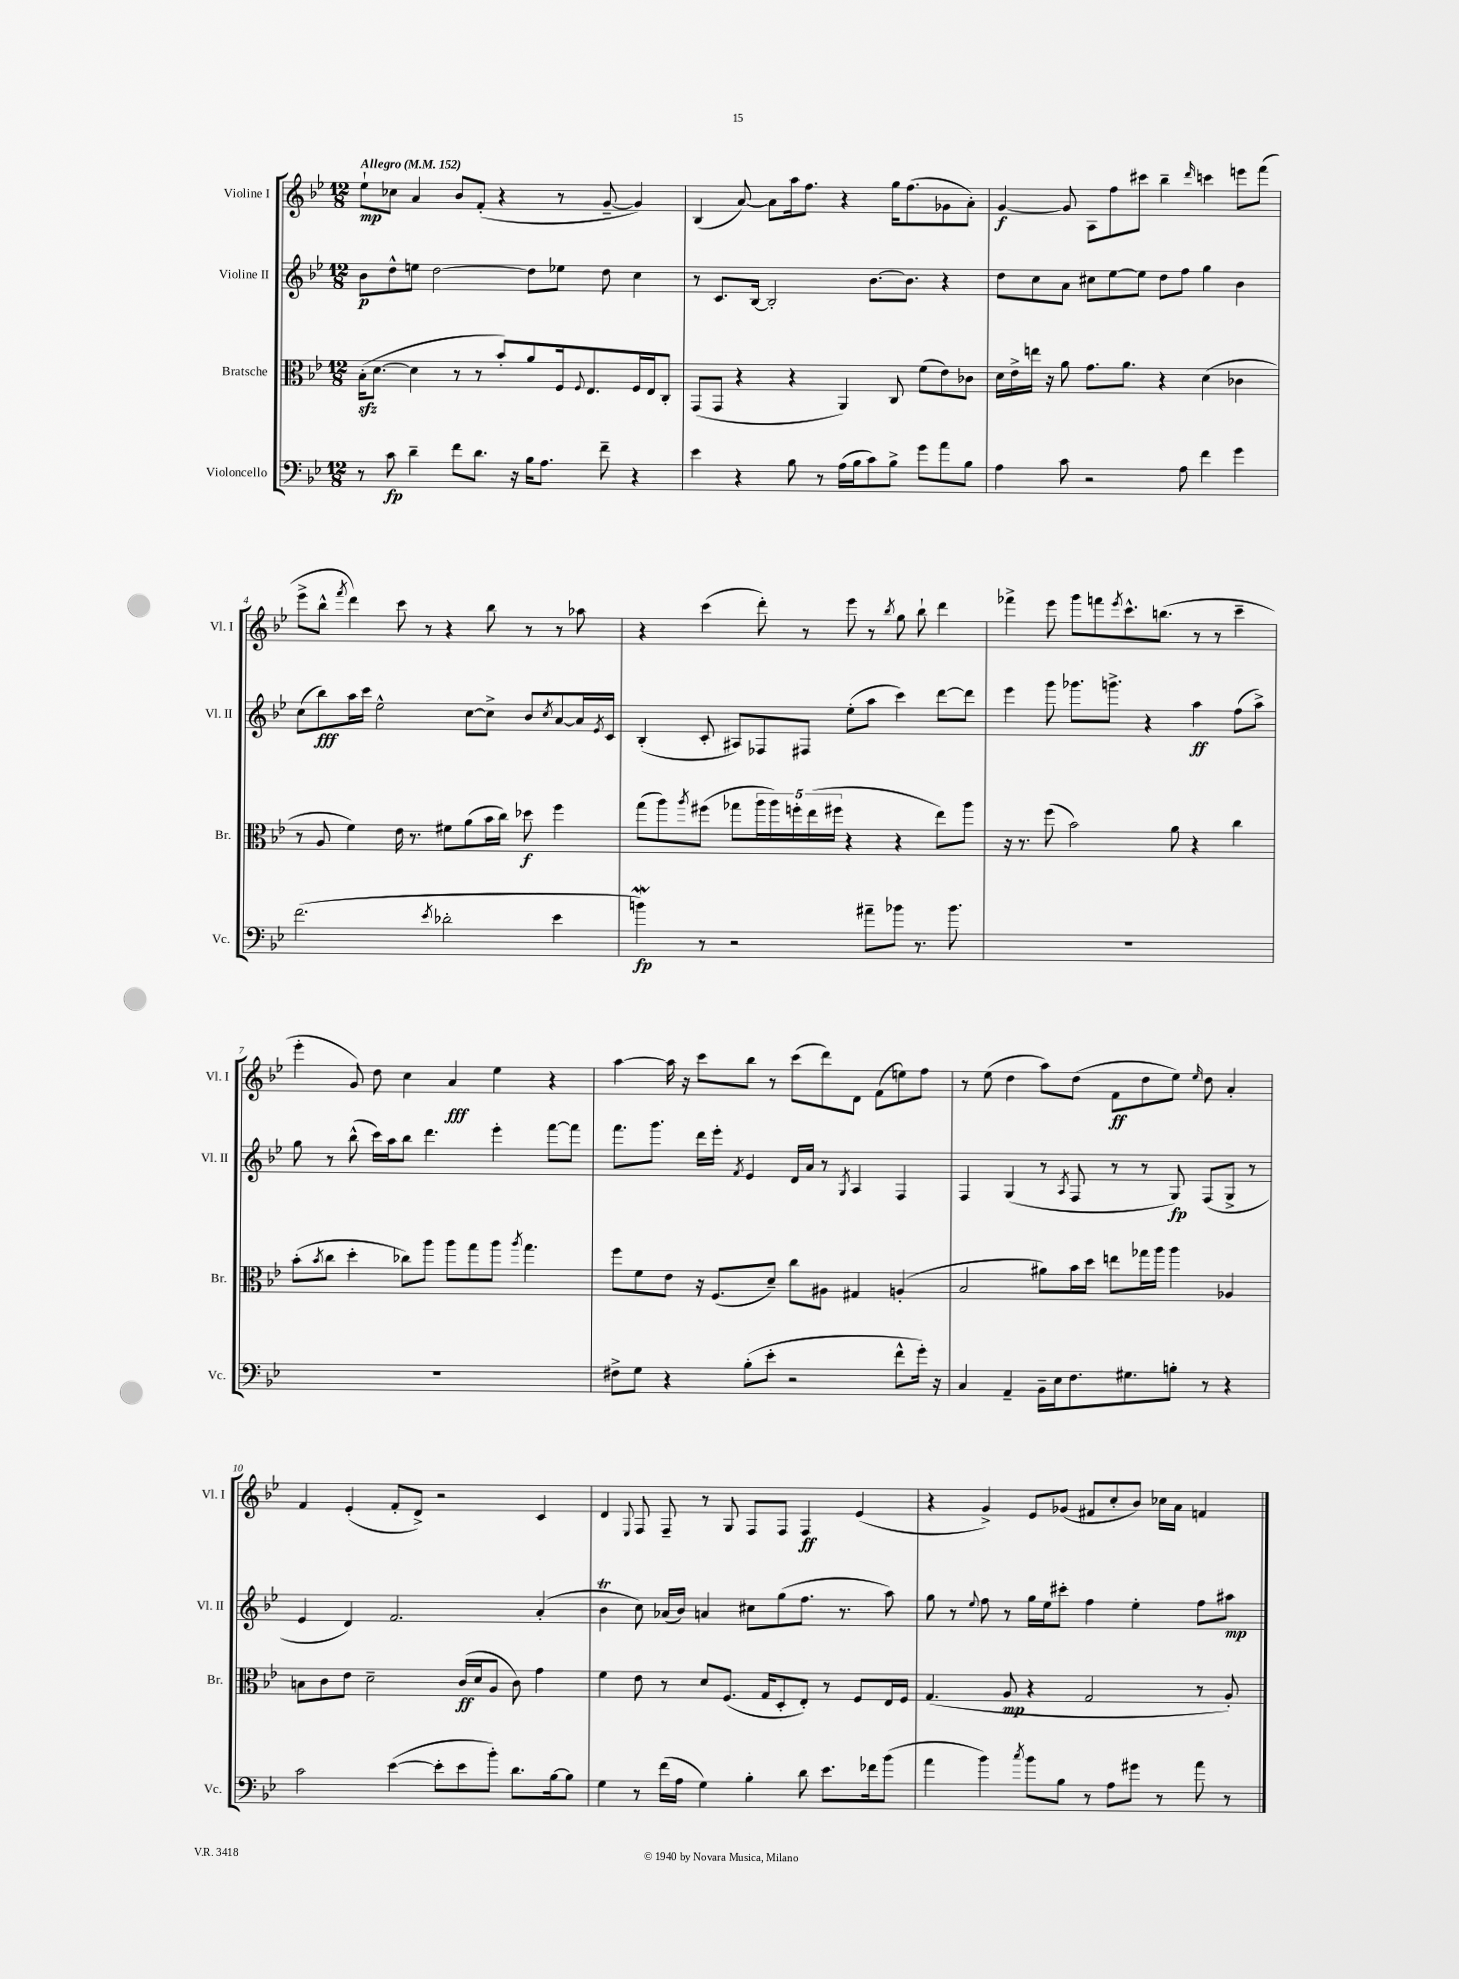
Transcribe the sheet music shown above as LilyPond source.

<<
\new StaffGroup <<
\new Staff = "s0" \with { instrumentName = "Violine I" shortInstrumentName = "Vl. I" } {
    \clef treble \key bes \major \numericTimeSignature \time 12/8 \tempo "Allegro" 4 = 152
    ees''8-!\mp ces''8 a'4 bes'8 f'8-.( r4 r8 g'8~-- g'4) |
    bes4( a'8~) a'8 a''16 f''8. r4 g''16 f''8.( ges'8 a'8-.) |
    g'4~\f g'8 a8 f''8 cis'''8 bes''4-- \grace { d'''16 } c'''4 e'''8 f'''8( |
    ees'''8-> bes''8-^ \acciaccatura { f'''8 } d'''4) c'''8 r8 r4 bes''8 r8 r8 aes''8 |
    r4 c'''4( d'''8-.) r8 ees'''8 r8 \acciaccatura { bes''8 } g''8 bes''8-! d'''4 |
    fes'''4-> ees'''8 g'''8 f'''8 \acciaccatura { ees'''8 } c'''8.-^ b''8.( r8 r8 c'''4-- |
    ees'''4-. g'8) d''8 c''4 a'4\fff ees''4 r4 |
    a''4~ a''16 r16 c'''8 bes''8 r8 c'''8( d'''8) d'8 f'8( e''8) f''8 |
    r8 ees''8( d''4 a''8) d''8( f'8\ff d''8 ees''8) \grace { ees''16 } d''8 a'4-. |
    f'4 ees'4-.( f'8-. d'8->) r2 c'4 |
    d'4 \appoggiatura { ees8 } f8 f8-- r8 g8 f8 f8 f4\ff ees'4( |
    r4 g'4->) ees'8 ges'8( fis'8 c''8-. bes'8) ces''16 a'16 f'4 \bar "|." |
}
\new Staff = "s1" \with { instrumentName = "Violine II" shortInstrumentName = "Vl. II" } {
    \clef treble \key bes \major \numericTimeSignature \time 12/8
    bes'8\p d''8-^ e''8 d''2~ d''8 ees''8 d''8 c''4 |
    r8 c'8. bes16~ bes2-. bes'8.~ bes'8. r4 |
    d''8 c''8 a'8 cis''8 ees''8~ ees''8 d''8 f''8 g''4 bes'4 |
    c''8( bes''8\fff) a''16 c'''16 ees''2-^ c''8~ c''8-> bes'8 \acciaccatura { c''8 } a'8~ a'16 \acciaccatura { ees'8 } c'16 |
    bes4-.( c'8-. ais8) fes8 fis8 ees''8-.( a''8 c'''4) d'''8~ d'''8 |
    ees'''4 g'''8 ges'''8. g'''8.-> r4 a''4\ff f''8( a''8->) |
    g''8 r8 bes''8-^( c'''16) a''16 bes''8 d'''4. ees'''4-. f'''8~ f'''8 |
    f'''8. g'''8. d'''16 ees'''16-. \acciaccatura { f'8 } ees'4 d'16 a'16 r8 \acciaccatura { g8 } a4 f4 |
    f4 g4( r8 \acciaccatura { a8 } f8 r8 r8 g8\fp) f8( g8-> r8 |
    ees'4 d'4) f'2. a'4-.( |
    bes'4\trill c''8) aes'16( bes'16) a'4 cis''8 g''8( f''8. r8. a''8) |
    g''8 r8 \appoggiatura { ees''8 } f''8 r8 g''16 ees''16 cis'''8-. f''4 ees''4-. f''8 ais''8\mp \bar "|." |
}
\new Staff = "s2" \with { instrumentName = "Bratsche" shortInstrumentName = "Br." } {
    \clef alto \key bes \major \numericTimeSignature \time 12/8
    bes16-.\sfz( d'8.~ d'4 r8 r8 bes'8-.) a'8 f16 \appoggiatura { f8 } ees8. f16 ees16 c8-. |
    g,8( g,8 r4 r4 a,4) c8 f'8( ees'8) ces'8 |
    d'16 ees'16-> e''16 r16 a'8 g'8. a'8. r4 d'4( ces'4 |
    r8 a8 f'4) ees'16 r8. fis'8 a'8( bes'16 c''16) des''8\f f''4 |
    g''8( a''8) \acciaccatura { a''8 } fis''8( ges''8 \tuplet 5/4 { a''16 a''16) f''16-. ees''16( fis''16 } r4 r4 ees''8) a''8 |
    r16 r8. f''8( bes'2) a'8 r4 c''4 |
    bes'8-.( \acciaccatura { bes'8 } c''8 d''4-. ces''8) a''8 a''8 g''8 a''8 \acciaccatura { a''8 } g''4. |
    f''8 f'8 ees'8 r16 f8.( d'8--) c''8 ais8 gis4 a4-.( |
    bes2 ais'8) bes'16 d''16 e''8 ges''16 a''16 a''4 aes4 |
    b8 c'8 ees'8 d'2-- c'16\ff( d'16 a8 c'8) g'4 |
    f'4 ees'8 r8 d'8 f8.( g16 d8-. ees8-.) r8 f8 ees16 f16 |
    g4.( a8\mp r4 g2 r8 a8-.) \bar "|." |
}
\new Staff = "s3" \with { instrumentName = "Violoncello" shortInstrumentName = "Vc." } {
    \clef bass \key bes \major \numericTimeSignature \time 12/8
    r8 c'8\fp d'4-- f'8 d'8. r16 bes16 a8. f'8-- r4 |
    ees'4 r4 bes8 r8 a16( bes16 c'8) bes8-> g'8 a'8 bes8 |
    a4 c'8 r2 a8 f'4 g'4 |
    f'2.( \acciaccatura { ees'8 } des'2-. ees'4 |
    b'4\mordent\fp) r8 r2 ais'8-- bes'8 r8. bes'8. |
    R1. |
    R1. |
    fis8-> g8 r4 bes8-.( ees'8-. r2 f'8-^ g'16-.) r16 |
    c4 a,4-- bes,16-- ees16 f8. gis8. b8-. r8 r4 |
    c'2 ees'4~( ees'8-. ees'8 bes'8-.) d'8. bes16~ bes8 |
    g4 r8 f'16( a16 g4) bes4-. d'8 ees'8. fes'16 bes'8( |
    a'4 bes'4) \acciaccatura { c''8 } bes'8 bes8 r8 a8 gis'8 r8 a'8 r8 \bar "|." |
}
>>
>>
